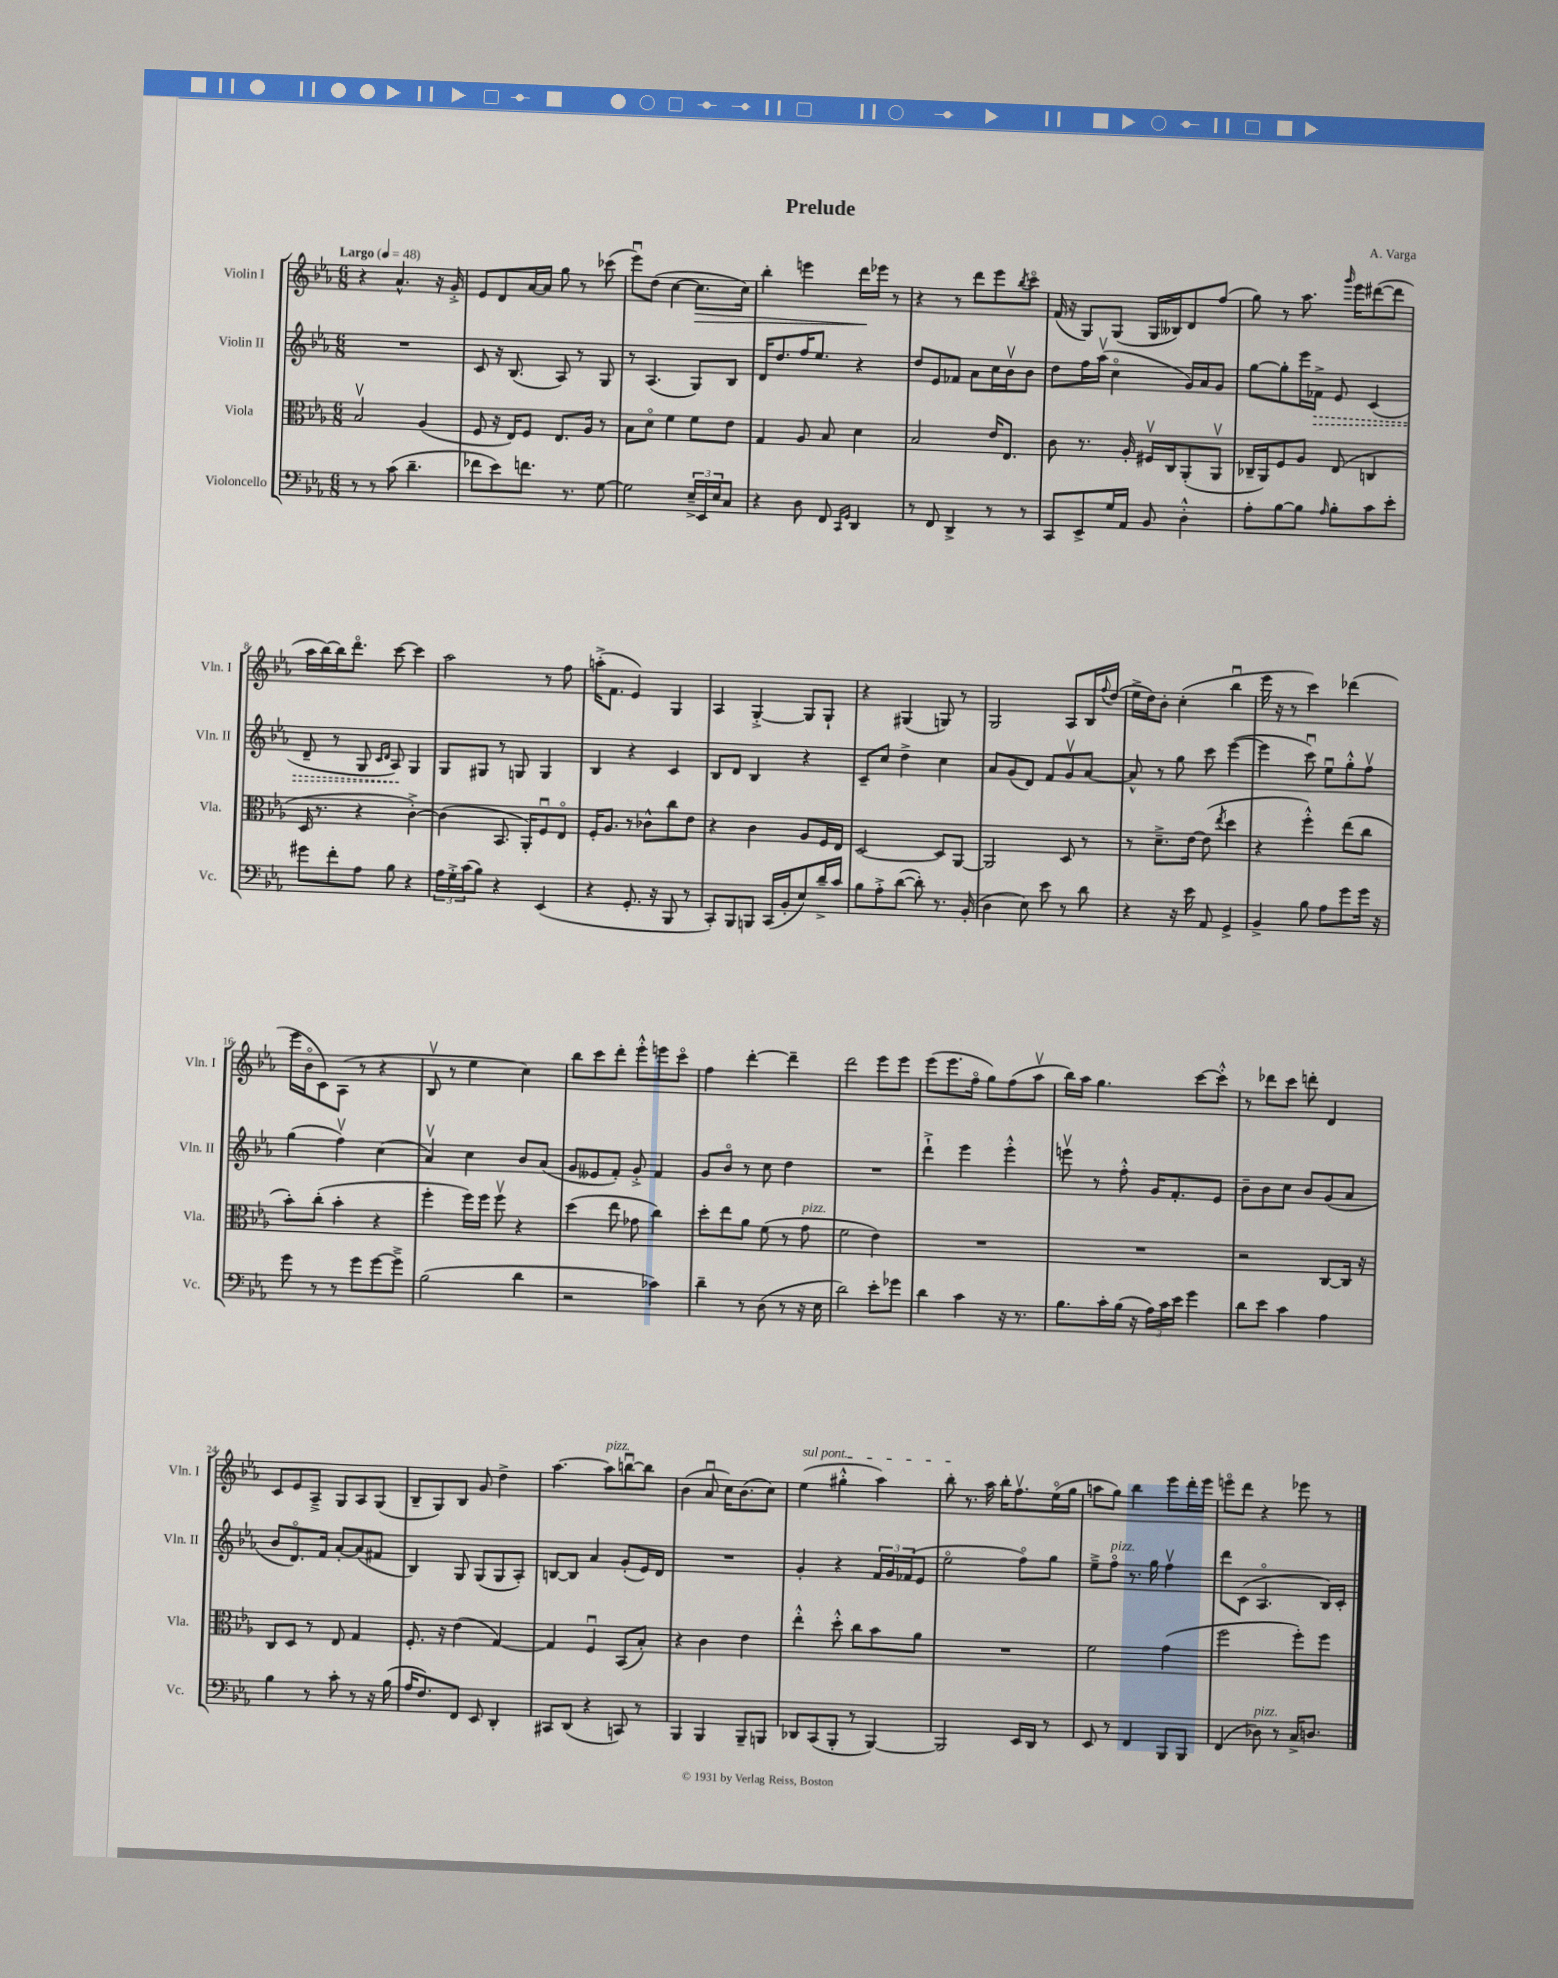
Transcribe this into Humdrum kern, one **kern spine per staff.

**kern	**kern	**kern	**kern
*staff4	*staff3	*staff2	*staff1
*clefF4	*clefC3	*clefG2	*clefG2
*k[b-e-a-]	*k[b-e-a-]	*k[b-e-a-]	*k[b-e-a-]
*M6/8	*M6/8	*M6/8	*M6/8
*MM48	*MM48	*MM48	*MM48
8r	2B-v	2.r	4r
8r	.	.	.
(8c	.	.	4.a-^^
4.d~	.	.	.
.	(4A-	.	.
.	.	.	16r
.	.	.	16g'^
=	=	=	=
8f-	8F	8c	8e-
8e-)	16r	16r	8d
.	16E-)	(8.B-	.
8.f	8F	.	[16a-
.	.	.	16a-]
.	8.E-	8A-)	8gg
8.r	.	.	.
.	.	8r	8r
.	16A-	.	.
[8G	8r	8G	(8ccc-
=	=	=	=
2G]	8B-	8r	8eee-u)
.	8do	(4.A-	(8dd
.	4f	.	[4cc
24E-~^	8f	8G)	8.cc]
24EE-	.	.	.
24E-	.	.	.
8C	8e-	8B-	.
.	.	.	16cc)
=	=	=	=
4r	4G	16d	4bb-'
.	.	8.dd	.
8D	8A-	16ff	4eee
.	.	8.ee-	.
8FF	8B-	.	.
16qqCC	.	.	.
16qqGG	.	.	.
4DD	4d	4r	16ddd
.	.	.	16eee-
.	.	.	8r
=	=	=	=
8r	2B-	8dd	4r
8FF	.	8e-	.
4DD^	.	8f-	8r
.	.	8a-	8ddd
8r	16e-	16cc	8eee-
.	8.E-	16b-v	.
.	.	.	8qbb-
8r	.	8b-	8ccco
=	=	=	=
8CC	8c	8dd	(16f
.	.	.	16r
8EE-^	8.r	16ff	8G)
.	.	(16aa-v	.
16G	.	4cco	(8G
16AA-	16A-'	.	.
8BB-	16F#v	.	16G
.	16C	.	16B--)
4D'^^	(8AA-'	16g)	8d
.	.	16a-	.
.	8AA-v	8g	(8ff
=	=	=	=
8A-'	16C-~	[8gg	8gg)
.	16AA-)	.	.
[8B-	8F	8gg']	8r
8B-]	8A-	16eee-	8.aa-
.	.	16f-^	.
16qqA-	.	.	.
8B-'	(8E-	8e-	.
.	.	.	16qqggg
.	.	.	16eee-
8c	4C	(4c	([8ddd#
8e-'	.	.	8ddd#]
=	=	=	=
8g#	16D	8d~	16aa-
.	8.r	.	[16bb-)
8f'	.	8r	16bb-]
.	.	.	8.dddo
8A-	4r	8G	.
.	.	16qqc	.
.	.	16qqd	.
8B-	.	8A-)	[8ccc
4r	[4c'^)	4G	4ccc]
=	=	=	=
24A-	(4c]	8G	2aa-
24G'^	.	.	.
(24c	.	.	.
8B-)	.	8G#	.
4r	8.BB-	8r	.
.	.	8G	.
.	16AA-')	.	.
(4EE-	8Fu	4G	8r
.	8E-o	.	8ff
=	=	=	=
4r	16F'	4B-	(16aa'^
.	8.A-	.	8.f
8.GG'	8r	4r	4e-)
.	8c-^^	.	.
16r	.	.	.
8BBB-	8cc	4c	4G
8r	8e-	.	.
=	=	=	=
8CC')	4r	8B-	4A-
8BBB-	.	8d	.
8BBB	4c	4B-	[4G'^
(16CC	.	.	.
16BB-'	.	.	.
8E-)	8A-	4r	8G]
16d~^	16F	.	8G`
16c	16E-	.	.
=	=	=	=
8B-	[2D	8c~	4r
8A-'^	.	8cc	.
([8d	.	4dd^	(4G#
8d'])	.	.	.
8.r	8D]	4cc	8G)
.	[8AA-	.	8r
(16BB-'	.	.	.
=	=	=	=
4D	2AA-]	8a-	2G
.	.	(8g	.
8E-)	.	8d)	.
8e-	.	8f	.
8r	8D	8gv	8A-
8d	8r	[8a-	16B-
.	.	.	8qqff
.	.	.	(16dd
=	=	=	=
4r	8r	8a-^^]	16ee-^
.	.	.	16dd)
.	8.d~^	8r	8b-'
16r	.	8gg	(4cc'
16e-	[16e-	.	.
8AA-	(8e-]	8ccc	.
.	8qee-	.	.
4GG^	4dd	([4eee-	4bb-u
=	=	=	=
4BB-^	4r	4eee-]	16eee-
.	.	.	16r
.	.	.	8r
8B-	4ff'^^)	8cccu)	4ccc)
8A-	.	8ee-u	.
8g	(8ee-	8gg'^^	(4ddd-
16g	8cc	8ffv	.
16r	.	.	.
=	=	=	=
8g	8b-')	(4gg	16eee-
.	.	.	16b-o
8r	(8cc'	.	8c)
8r	4b-'	4ffv)	(8A-
8g	.	.	8r
[8g	4r	(4cc	4r
8g~^]	.	.	.
=	=	=	=
(2B-	4ff'	4a-v)	8B-v
.	.	.	8r
.	16ff)	4cc	4ee-
.	16ff	.	.
.	8ffv	.	.
4d	4r	8b-	4cc)
.	.	(8a-	.
=	=	=	=
2r	(4dd	8g	8bb-
.	.	8e--	8ccc
.	8ee-	8f')	8ddd'
.	8g-	8g'^	8eee-'^^
4c-)	4cc)	4f	8eee
.	.	.	8ccco
=	=	=	=
4d~	8dd'	8g	4ff
.	8ee-	8b-o	.
8r	8a-	8r	[4ddd'
(8D	(8f	8cc	.
8r	8r	4dd	4ddd~]
16r	8g	.	.
16E-	.	.	.
=	=	=	=
2d)	2f	2.r	2ddd
8e-'	4e-)	.	8eee-
8g-	.	.	8eee-
=	=	=	=
4d	2.r	4ddd`^	(8eee-
.	.	.	8.eee-
4c	.	4eee-	.
.	.	.	16ffo
.	.	.	8gg)
16r	.	4eee-'^^	(8ff
8.r	.	.	.
.	.	.	8aa-v
=	=	=	=
8.B-	2.r	8eeev	16bb-)
.	.	.	16aa-
.	.	8r	4.gg
16c'	.	.	.
(16B-	.	8ff'^^	.
16r	.	.	.
24A-)	.	16g	.
24c	.	.	.
.	.	8.f'	.
24e-	.	.	.
4g	.	.	[8ccc
.	.	8e-	8ccc'^^]
=	=	=	=
8d	2r	8b-~	8r
8e-	.	8b-	8ddd-
4c	.	8cc	8ccc
.	.	8b-	8ddd'
4A-	[8C	(8g	4d
.	16C]	8a-	.
.	16r	.	.
=	=	=	=
4B-	8C	8b-	8c
.	8D	8.do)	8e-
8r	8r	.	8A-~^
.	.	16f	.
8c'	8E-	[8a-'	8G
8r	4G	(8a-]	8A-
16r	.	8f#	(8G
(16B-	.	.	.
=	=	=	=
16A-	8.F'	4B-)	8B-~
8.F)	.	.	.
.	.	.	8G)
.	16r	.	.
8FF	(4e-	8G	8B-
8EE-	.	(8G	8g
4DD'	[4G)	8G	4dd^
.	.	8A-')	.
=	=	=	=
8CC#	4G]	[8B	[4.aa-
(8DD	.	8B]	.
4r	4Fu	4a-	.
.	.	.	8aa-]
8CC)	(8BB-	(8g'	[8bbu
8r	8B-')	16e-)	8bb]
.	.	16d	.
=	=	=	=
4BBB-	4r	2.r	(4b-
4BBB-	4c	.	8a-u
.	.	.	16cc)
.	.	.	(8.b-
8BBB-~	4e-	.	.
8BBB	.	.	8cc)
=	=	=	=
8DD-	4ee-'^^	4g'	(4ee-
(8CC	.	.	.
8BBB-'	8dd'^^	4r	4gg#'^^
8r	8cc	.	.
[4BBB-)	8b-	24f	4aa-)
.	.	24g	.
.	.	(24f-	.
.	8a-	8e-	.
=	=	=	=
2BBB-]	2.r	2ee-o	8bb-'
.	.	.	8.r
.	.	.	16aa-
.	.	.	16bb-'
.	.	.	8.ffv
16EE-	.	8ffo)	.
16DD	.	.	.
8r	.	8gg	(16ee-o
.	.	.	16gg
=	=	=	=
8EE-	2f	8ee-~^	8aa
8r	.	8ffo	8gg)
4FF	.	8.r	4bb-
.	.	16gg	.
8BBB-	(4g	4ffv	8eee-
8BBB-	.	.	16ddd'
.	.	.	16eee-
=	=	=	=
(4FF	2ff	8ddd	8eeeo
.	.	(8c	8ddd
8D-)	.	4.A-o	4r
8r	.	.	.
16C^	8ff')	.	8eee-
8.D	.	.	.
.	8ff	16B-)	8r
.	.	16c'	.
==	==	==	==
*-	*-	*-	*-
